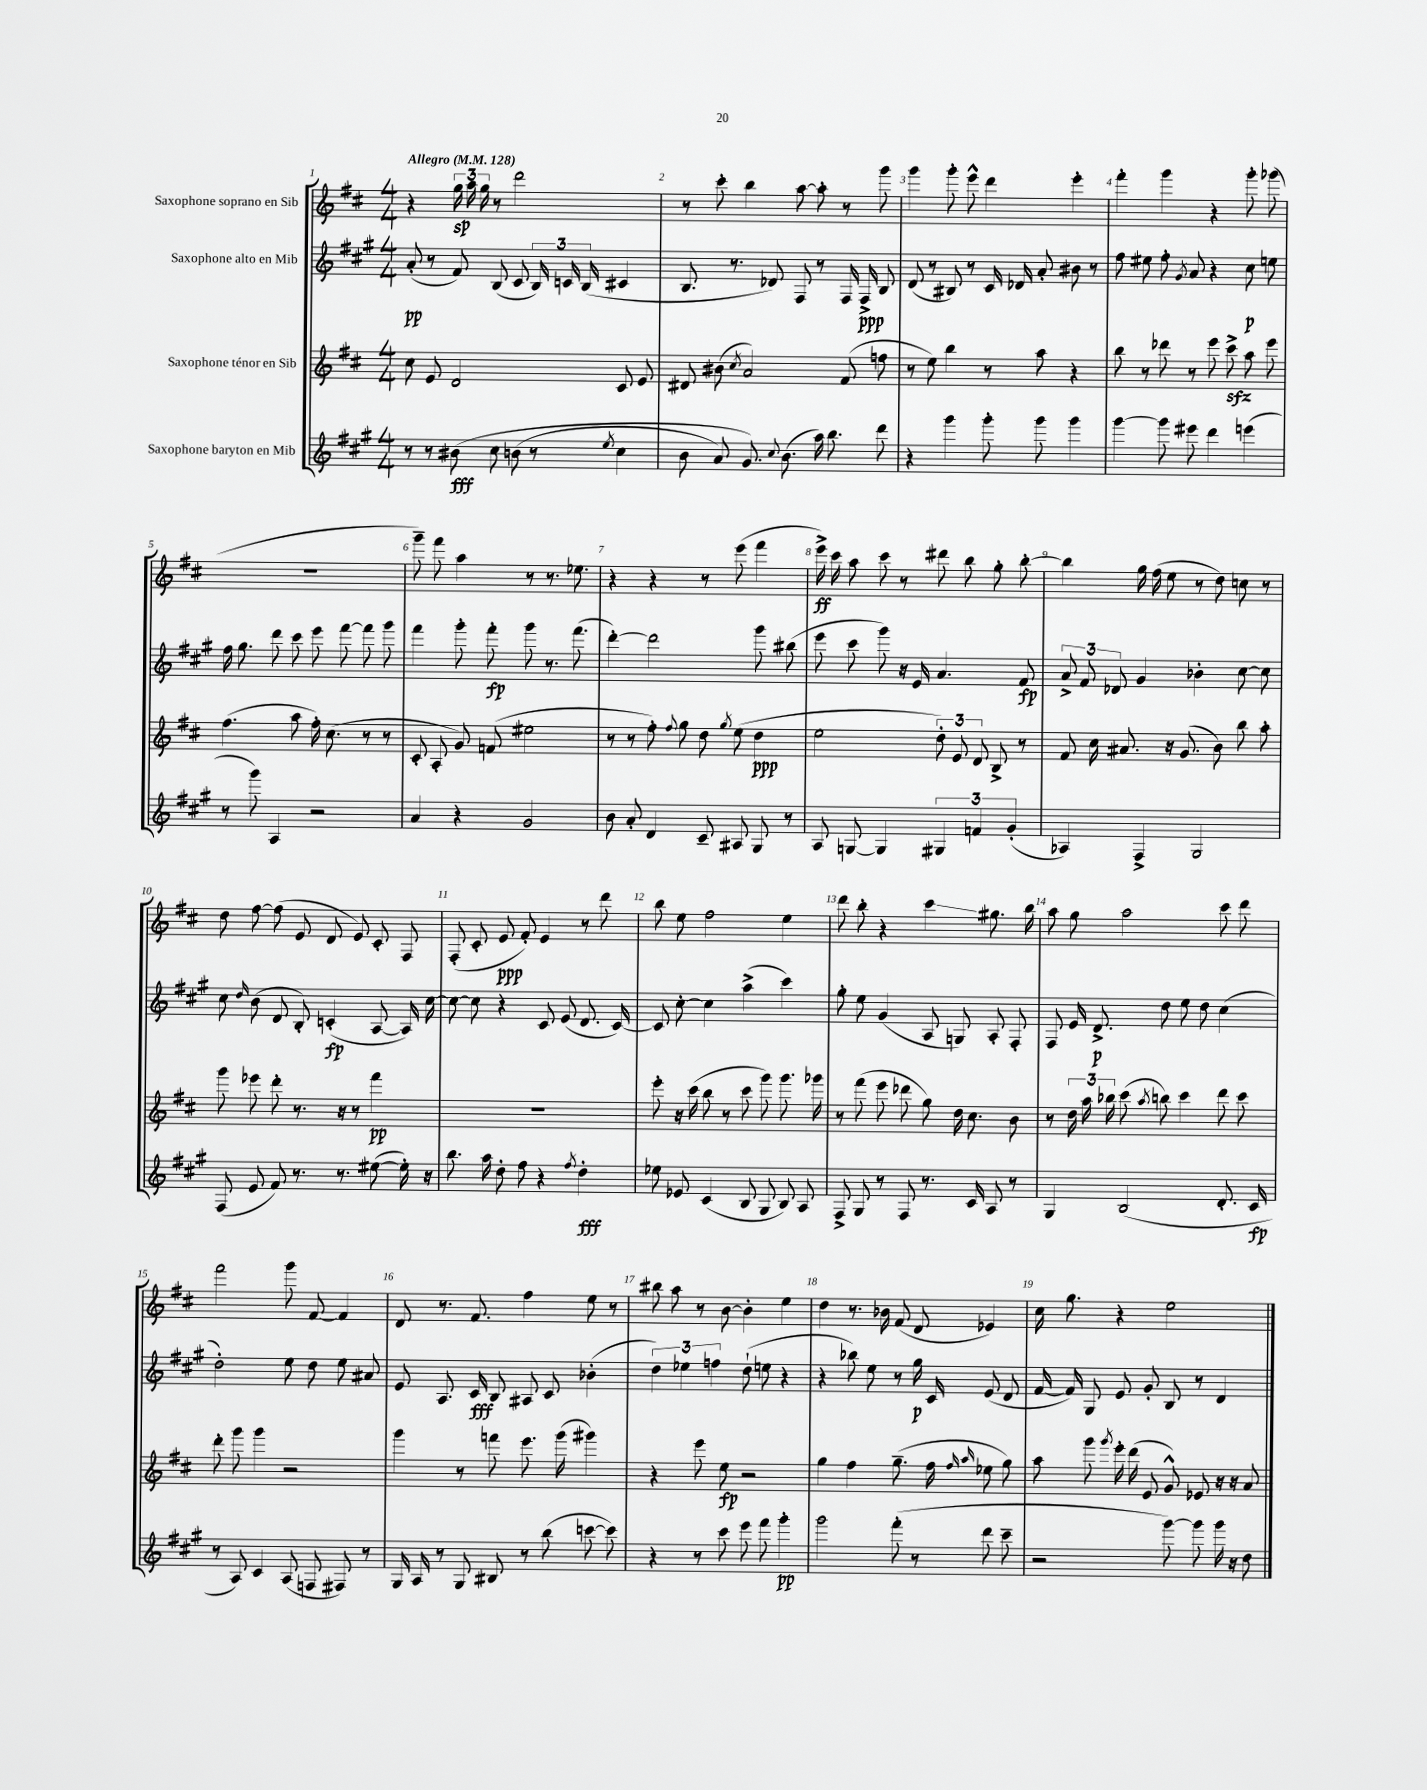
<<
\new StaffGroup <<
\new Staff = "s0" \with { instrumentName = "Saxophone soprano en Sib" } {
    \clef treble \key d \major \numericTimeSignature \time 4/4 \tempo "Allegro" 4 = 128
    \autoBeamOff r4 \tuplet 3/2 { g''16\sp a''16 g''16 } r8 d'''2 |
    r8 cis'''8-. b''4 a''8~ a''8-. r8 g'''8 |
    g'''4 g'''8-. e'''8-^ d'''4 e'''4-. |
    fis'''4-. g'''4 r4 g'''8-. ges'''8( |
    R1 |
    g'''8--) fis'''8 a''4 r8 r8. ees''8. |
    r4 r4 r8 e'''8( fis'''4 |
    e'''16->\ff) cis'''16 a''8 cis'''8 r8 dis'''8 b''8 g''8-. b''8~-. |
    b''4 g''16 fis''16( e''8 r8 d''8) c''8 r8 |
    d''8 fis''8~ fis''8( e'8 d'8 e'8) cis'8-. fis8 |
    fis8-.( cis'8-. e'8\ppp fis'8-.) e'4 r8 d'''8 |
    b''8 e''8 fis''2 e''4 |
    d'''8 b''8-. r4 cis'''4\glissando gis''8. b''16 |
    a''8 g''8 a''2 cis'''8 d'''8 |
    fis'''2 g'''8 fis'8~ fis'4 |
    d'8 r8. fis'8. fis''4 e''8 r8 |
    bis''8 a''8 r8 b'8~ b'4-. e''4 |
    d''4 r8. bes'16 fis'8( d'8 ees'4) |
    cis''16 g''8. r4 e''2 \bar "|." |
}
\new Staff = "s1" \with { instrumentName = "Saxophone alto en Mib" } {
    \clef treble \key a \major \numericTimeSignature \time 4/4
    \autoBeamOff a'8-.\pp( r8 fis'8) b8( cis'8 \tuplet 3/2 { b16) c'16 b16( } cis'4 |
    b8. r8. des'8) fis8 r8 fis16 fis16->\ppp b8 |
    d'8( r8 bis8) r8 cis'16 des'16 a'8-. bis'8 r8 |
    fis''8 eis''8 fis''8-. \acciaccatura { gis'8 } a'8 r4 cis''8\p e''8 |
    fis''16 gis''8. d'''8 cis'''8 e'''8 fis'''8~ fis'''8 gis'''8 |
    fis'''4 gis'''8-. fis'''8-.\fp gis'''8 r8. fis'''8.( |
    d'''4~-.) d'''2 gis'''8 bis''8( |
    e'''8 cis'''8 gis'''8) r16 e'16 a'4. fis'8\fp |
    \tuplet 3/2 { a'8-> fis'8 des'8 } gis'4 bes'4-. cis''8~ cis''8 |
    cis''8 \grace { d''16 } b'8( d'8 b8-.) c'4-.\fp( a8~ a16) cis''16~ |
    cis''8~ cis''8 r4 cis'8 e'8( d'8. cis'16~) |
    cis'8 cis''8~-. cis''4 a''4->( cis'''4) |
    gis''8-. e''8 gis'4( a8 g8) a8-. fis8-. |
    fis8 e'16 d'8.->\p d''8 e''8 d''8 cis''4( |
    d''2-.) e''8 d''8 e''8 ais'8 |
    e'8 a8. cis'16\fff b8 ais8 cis'8 bes'4-.( |
    \tuplet 3/2 { d''4) ees''4 f''4 } d''8-!( e''8 r4 |
    r4 bes''8) e''8 r8 gis''16\p cis'16 e'8( d'8 |
    fis'16~ fis'16) gis8 e'8 gis'8-. b8 r8 d'4 \bar "|." |
}
\new Staff = "s2" \with { instrumentName = "Saxophone ténor en Sib" } {
    \clef treble \key d \major \numericTimeSignature \time 4/4
    \autoBeamOff cis''8 e'8 d'2 cis'8 e'8 |
    dis'8 bis'8( \acciaccatura { cis''8 } a'2) fis'8( f''8 |
    r8 e''8) b''4 r8 a''8 r4 |
    b''8 r8 des'''8 r8 e'''8 cis'''8->\sfz a''8 e'''8 |
    fis''4.( a''8 fis''16-.) cis''8.( r8 r8 |
    cis'8-. a8-. g'8) f'8( eis''2 |
    r8 r8 fis''8-.) \appoggiatura { fis''8 } g''8 d''8 \acciaccatura { g''8 } e''8( d''4\ppp |
    e''2 \tuplet 3/2 { d''8-.) e'8 d'8 } b8-> r8 |
    fis'8 cis''16 ais'8. r16 g'8.( b'8) b''8 a''8-. |
    g'''8 ees'''8 d'''8-. r8. r16 r8 fis'''4\pp |
    R1 |
    e'''8-. r16 cis'''16( b''8 r8 cis'''8 g'''8) g'''8. ges'''16 |
    r8 fis'''8( e'''8 des'''8 g''8) d''16 cis''8. b'8 |
    r8 \tuplet 3/2 { d''16 a''16 bes''16 } cis'''8( \acciaccatura { a''8 } b''8) cis'''4 d'''8 cis'''8 |
    d'''8-. g'''8 g'''4 r2 |
    g'''4 r8 f'''8 e'''8. g'''16( gis'''4) |
    r4 e'''8 e''8\fp r2 |
    g''4 fis''4 g''8.--( fis''16 \grace { fis''16 a''16 } ees''8 g''8) |
    a''8 g'''8 \acciaccatura { g'''8 } e'''16-. d'''16( e'8 g'8-^) ees'8 r16 r16 a'8 \bar "|." |
}
\new Staff = "s3" \with { instrumentName = "Saxophone baryton en Mib" } {
    \clef treble \key a \major \numericTimeSignature \time 4/4
    \autoBeamOff r8 r8 bis'8\fff\( cis''8 b'8( r8 \acciaccatura { e''8 } cis''4 |
    b'8 a'8) gis'8.\) \appoggiatura { cis''8 } b'8.( a''16) b''8. d'''8 |
    r4 gis'''4 gis'''8-. gis'''8 gis'''4 |
    gis'''4~ gis'''8 eis'''8 d'''4 e'''4( |
    r8 gis'''8) a4 r2 |
    a'4 r4 gis'2 |
    b'8 a'8-. d'4 cis'8-- ais8 gis8 r8 |
    a8 g8~ g4 \tuplet 3/2 { gis4 f'4 gis'4-.( } |
    aes4) fis4-> gis2 |
    fis8( e'8 fis'8) r8. r8. eis''8~( eis''16-.) r16 |
    b''8. a''16 d''8-. fis''8 r4 \acciaccatura { fis''8 } d''4-.\fff |
    ees''8 ees'8 cis'4( b8 gis8 b8) a8 |
    fis8-> gis8 r8 fis8 r8. cis'16 a8 r8 |
    gis4 b2( d'8.-. cis'16\fp |
    r8 a8) cis'4 a8( f8 fis8) r8 |
    gis16 a16 r8 gis8 bis8 r8 b''8( c'''8~ c'''8) |
    r4 r8 cis'''8 e'''8 fis'''8 gis'''4-.\pp |
    gis'''2 fis'''8-.( r8 d'''8 cis'''8-- |
    r2 gis'''8~) gis'''8 gis'''16 r16 d''8 \bar "|." |
}
>>
>>
\layout { \context { \Score \override BarNumber.break-visibility = ##(#f #t #t) barNumberVisibility = #all-bar-numbers-visible } }
